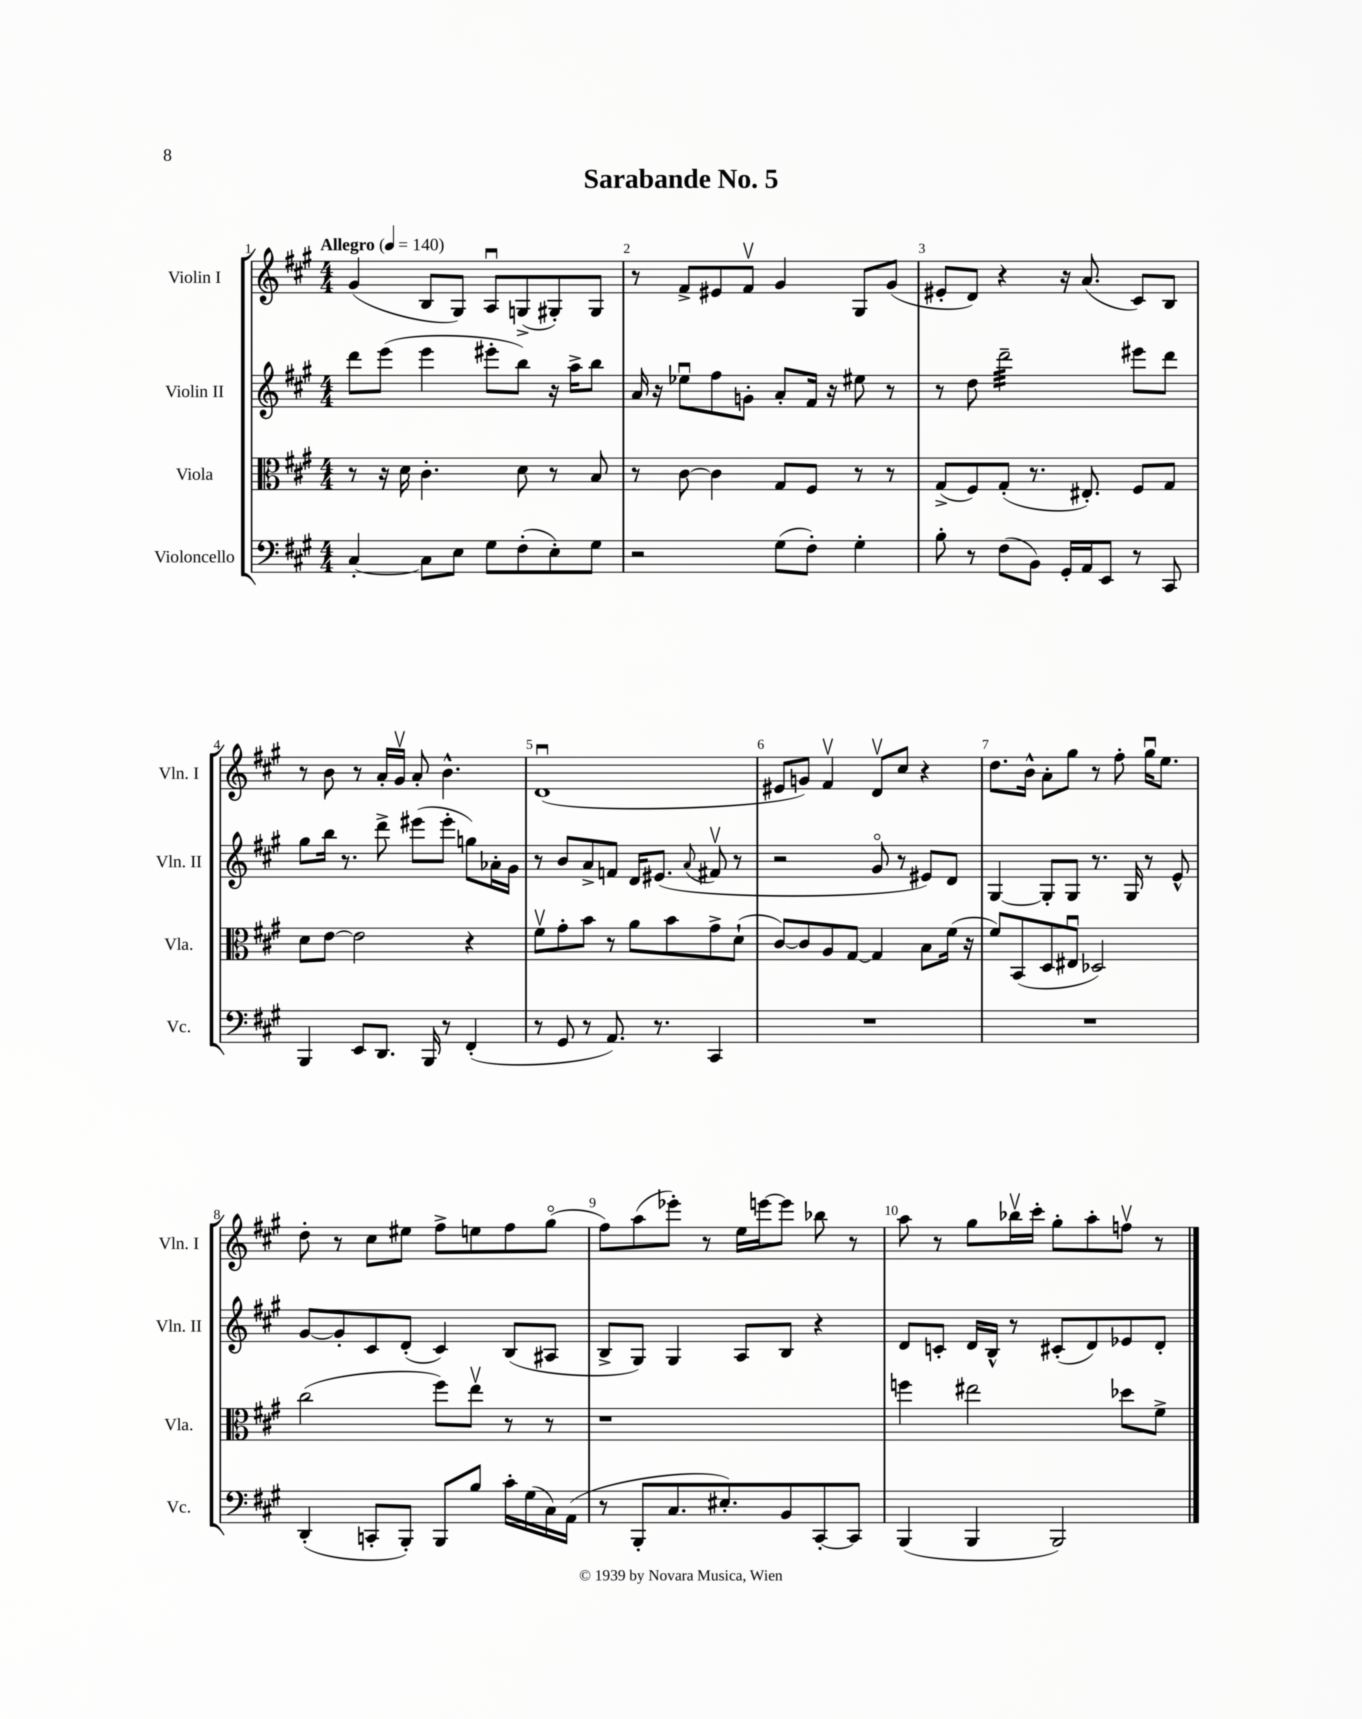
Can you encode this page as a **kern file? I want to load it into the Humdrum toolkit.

**kern	**kern	**kern	**kern
*staff4	*staff3	*staff2	*staff1
*clefF4	*clefC3	*clefG2	*clefG2
*k[f#c#g#]	*k[f#c#g#]	*k[f#c#g#]	*k[f#c#g#]
*M4/4	*M4/4	*M4/4	*M4/4
*MM140	*MM140	*MM140	*MM140
[4C#'	8r	8ddd	(4g#
.	16r	(8eee	.
.	16d	.	.
8C#]	4.c#'	4eee	8B
8E	.	.	8G#)
8G#	.	8eee#'	8Au
(8F#'	8d	8bb)	(8G^
8E')	8r	16r	8G#')
.	.	16aa^	.
8G#	8B	8bb	8G#
=	=	=	=
2r	8r	16a	8r
.	.	16r	.
.	[8c#	8ee-u	8f#^
.	4c#]	8ff#	8e#
.	.	8g'	8f#v
(8G#	8G#	8a'	4g#
8F#')	8F#	16f#	.
.	.	16r	.
4G#'	8r	8ee#	8G#
.	8r	8r	(8g#
=	=	=	=
8B'	(8G#^	8r	8e#'
8r	8F#)	8dd	8d)
(8F#	(8G#'	2ddd~	4r
8BB)	8.r	.	.
16GG#'	.	.	16r
16AA	8.E#')	.	(8.a
8EE	.	.	.
8r	8F#	8eee#	8c#)
8CC#	8G#	8ddd	8B
=	=	=	=
4BBB	8d	8gg#	8r
.	[8e	16bb	8b
.	.	8.r	.
8EE	2e]	.	8r
8.DD	.	8ddd^	16a'
.	.	.	16g#v
.	.	(8eee#	8a'
16BBB	.	.	.
8r	.	8eee#'	4.b^^
(4FF#'	4r	8gg)	.
.	.	16a-'	.
.	.	16g#	.
=	=	=	=
8r	8f#v	8r	(1du
8GG#	8g#'	8b	.
8r	8b	8a^	.
8.AA)	8r	8f	.
.	8a	16d	.
8.r	.	(8.e#	.
.	8b	.	.
.	.	8qqa	.
4CC#	8g#^	8f#v	.
.	(8d`	8r	.
=	=	=	=
1r	[8c#)	2r	8e#
.	8c#]	.	8g)
.	8A	.	4f#v
.	[8G#	.	.
.	4G#]	8g#o	8dv
.	.	8r	8cc#
.	8B	8e#)	4r
.	(16f#	8d	.
.	16r	.	.
=	=	=	=
1r	8f#)	[4G#	8.dd
.	(8BB	.	.
.	.	.	16b^^
.	8D	8G#']	8a'
.	8E#u	8G#	8gg#
.	2D-)	8.r	8r
.	.	.	8ff#'
.	.	16G#	.
.	.	8r	16gg#u
.	.	.	8.ee
.	.	8e^^	.
=	=	=	=
(4DD'	(2cc#	[8g#	8dd'
.	.	8g#']	8r
8CC'	.	8c#	8cc#
8BBB')	.	(8d'	8ee#
8BBB	8ff#)	4c#)	8ff#^
8B	8eev	.	8ee
16c#'	8r	(8B	8ff#
(16G#	.	.	.
16C#)	8r	8A#	(8gg#o
(16AA	.	.	.
=	=	=	=
8r	1r	8B^	8ff#)
8BBB'	.	8G#)	(8aa
8.C#	.	4G#	8eee-')
.	.	.	8r
8.E#')	.	.	.
.	.	8A	16ee
.	.	.	[16eee
8BB	.	8B	8eee]
[8CC#'	.	4r	8bb-
8CC#]	.	.	8r
=	=	=	=
(4BBB	4ff	8d	8aa
.	.	8c'	8r
4BBB	2ee#	16d	8gg#
.	.	16B^^	.
.	.	8r	16bb-v
.	.	.	16ccc#'
2BBB)	.	(8c#'	8gg#'
.	.	8d)	8aa'
.	8dd-	8e-	8ffv
.	8f#^	8d'	8r
==	==	==	==
*-	*-	*-	*-
